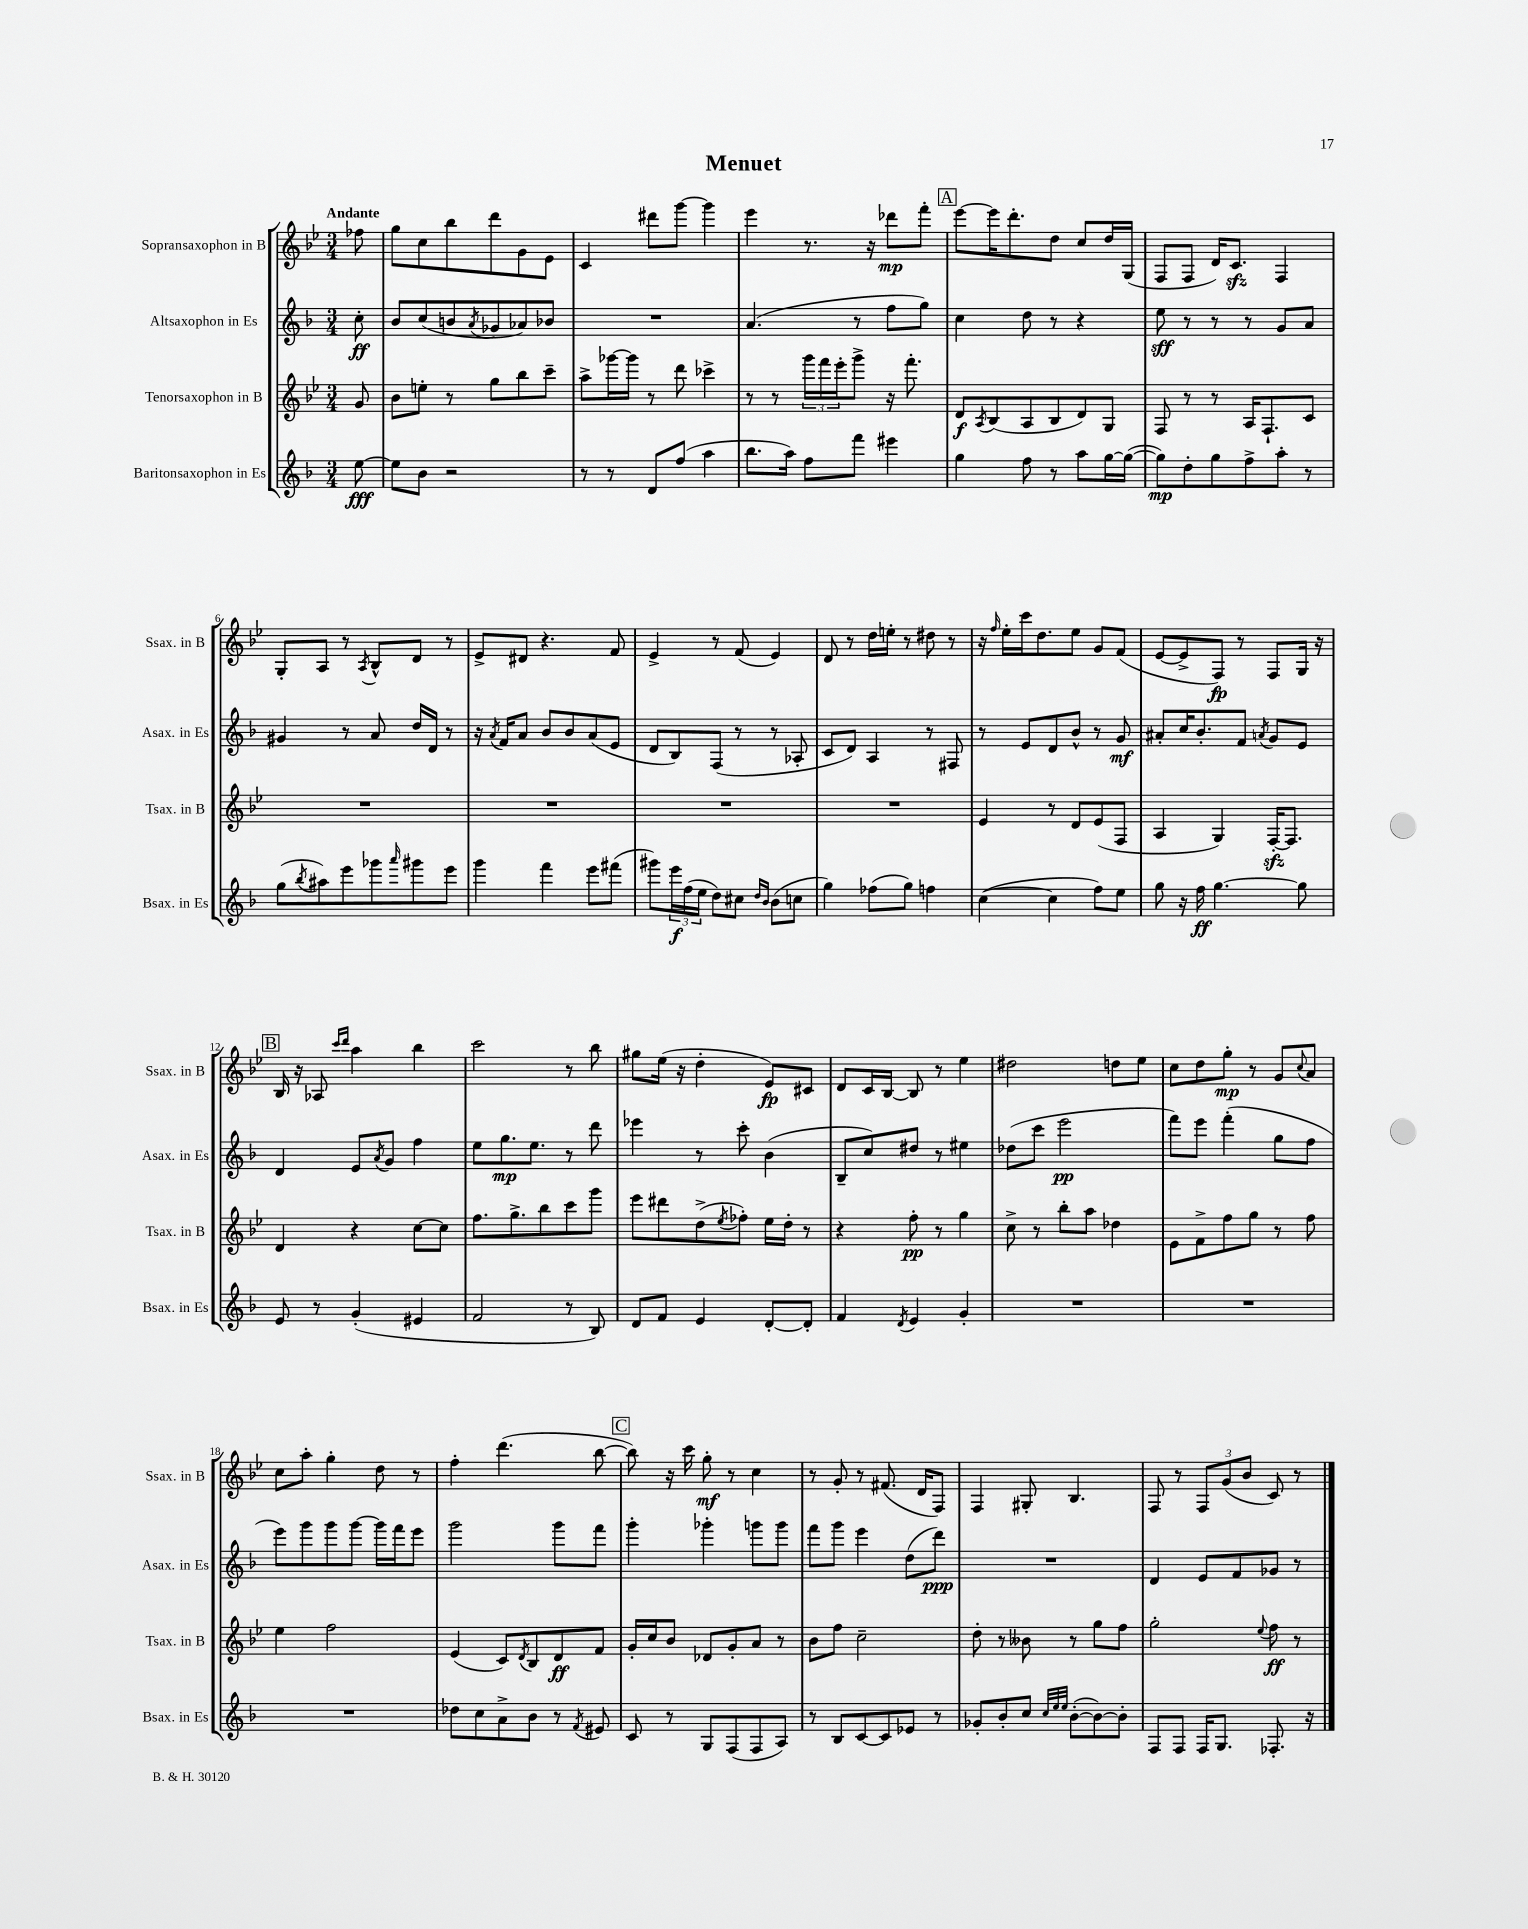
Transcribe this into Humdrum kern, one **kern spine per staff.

**kern	**dynam	**kern	**dynam	**kern	**dynam	**kern	**dynam
*part4	*part4	*part3	*part3	*part2	*part2	*part1	*part1
*staff4	*staff4	*staff3	*staff3	*staff2	*staff2	*staff1	*staff1
*I"Baritonsaxophon in Es	*	*I"Tenorsaxophon in B	*	*I"Altsaxophon in Es	*	*I"Sopransaxophon in B	*
*I'Bsax. in Es	*	*I'Tsax. in B	*	*I'Asax. in Es	*	*I'Ssax. in B	*
*clefG2	*	*clefG2	*	*clefG2	*	*clefG2	*
*k[b-]	*	*k[b-e-]	*	*k[b-]	*	*k[b-e-]	*
*M3/4	*	*M3/4	*	*M3/4	*	*M3/4	*
=	=	=	=	=	=	=	=
!	!	!	!	!	!	!LO:TX:a:B:t=Andante	!
[8ee\	fff	8g/	.	8cc'\	ff	8ff-X\	.
=1	=1	=1	=1	=1	=1	=1	=1
8ee\L]	.	8b-\L	.	8b-/L	.	8gg\L	.
8b-\J	.	8een'\J	.	(8cc/	.	8cc\	.
2r	.	8r	.	8bn/	.	8bb-\	.
.	.	.	.	8qa/	.	.	.
.	.	8gg\L	.	8g-X/	.	8ddd\	.
.	.	8bb-\	.	8a-X/)	.	8g\	.
.	.	8ccc~\J	.	8b-X/J	.	8e-\J	.
=2	=2	=2	=2	=2	=2	=2	=2
8r	.	8aa^\L	.	2.r	.	4c/	.
8r	.	[16ggg-X\L	.	.	.	.	.
.	.	16ggg-\JJ]	.	.	.	.	.
8d/L	.	8r	.	.	.	8ddd#X\L	.
(8ff/J	.	8ddd\	.	.	.	[8ggg\J	.
4aa\	.	4ccc-X^\	.	.	.	4ggg\]	.
=3	=3	=3	=3	=3	=3	=3	=3
8.bb-\L	.	8r	.	(4.a/	.	4eee-\	.
.	.	8r	.	.	.	.	.
16aa\Jk)	.	.	.	.	.	.	.
8ff\L	.	24ggg\LL	.	.	.	8.r	.
.	.	24fff\	.	.	.	.	.
.	.	24eee-'\J	.	.	.	.	.
8fff\J	.	8ggg^\J	.	8r	.	.	.
.	.	.	.	.	.	16r	.
4eee#X\	.	16r	.	8ff\L	.	8ddd-X\L	mp
.	.	8.fff'\	.	.	.	.	.
.	.	.	.	8gg\J)	.	8fff'\J	.
!!LO:REH:place=s1:t=A
=4	=4	=4	=4	=4	=4	=4	=4
4gg\	.	8d/L	f	4cc\	.	[8eee-\L	.
.	.	8qA/	.	.	.	.	.
.	.	(8B-/	.	.	.	16eee-\K]	.
.	.	.	.	.	.	8.ddd'\	.
8ff\	.	8A/	.	8dd\	.	.	.
8r	.	8B-/	.	8r	.	8dd\J	.
8aa\L	.	8d/)	.	4r	.	8cc/L	.
[16gg\L	.	8G/J	.	.	.	16dd/L	.
(16gg\JJ_	.	.	.	.	.	(16G/JJ	.
=5	=5	=5	=5	=5	=5	=5	=5
8gg\L])	mp	8F/	.	8ee\	sff	8F/L	.
8dd'\	.	8r	.	8r	.	8F/J	.
8gg\	.	8r	.	8r	.	16d/KL)	.
.	.	.	.	.	.	8.czz/J	.
8ff^\	.	16A/KL	.	8r	.	.	.
.	.	8.F`/	.	.	.	.	.
8aa'\J	.	.	.	8g/L	.	4F/	.
8r	.	8c/J	.	8a/J	.	.	.
!!LO:LB:g=z
=6	=6	=6	=6	=6	=6	=6	=6
(8gg\L	.	2.r	.	4g#X/	.	8G'/L	.
8qbb-/	.	.	.	.	.	.	.
8aa#X\)	.	.	.	.	.	8A/J	.
8eee\	.	.	.	8r	.	8r	.
.	.	.	.	.	.	8qA/	.
8ggg-X\	.	.	.	8a/	.	8B-^^/L	.
16qqaaa/	.	.	.	.	.	.	.
8ggg#X\	.	.	.	16dd/LL	.	8d/J	.
.	.	.	.	16d/JJ	.	.	.
8eee\J	.	.	.	8r	.	8r	.
=7	=7	=7	=7	=7	=7	=7	=7
4ggg\	.	2.r	.	16r	.	8e-^/L	.
.	.	.	.	8qa/	.	.	.
.	.	.	.	16f/KL	.	.	.
.	.	.	.	8a/J	.	8d#X/J	.
4fff\	.	.	.	8b-/L	.	4.r	.
.	.	.	.	8b-/	.	.	.
8eee\L	.	.	.	(8a/	.	.	.
(8fff#X\J	.	.	.	8e/J	.	8f/	.
=8	=8	=8	=8	=8	=8	=8	=8
8ggg#X\L)	.	2.r	.	8d/L	.	4e-^/	.
24eee\L	f	.	.	8B-/)	.	.	.
(24ff\	.	.	.	.	.	.	.
24ee\JJ	.	.	.	.	.	.	.
8dd\L)	.	.	.	(8F/J	.	8r	.
8cc#X\J	.	.	.	8r	.	(8f/	.
16qqdd/LL	.	.	.	.	.	.	.
16qqb-/JJ	.	.	.	.	.	.	.
(8b-\L	.	.	.	8r	.	4e-/)	.
8ccn\J	.	.	.	8A-X'/	.	.	.
=9	=9	=9	=9	=9	=9	=9	=9
4gg\)	.	2.r	.	8c/L	.	8d/	.
.	.	.	.	8d/J)	.	8r	.
(8ff-X\L	.	.	.	4A/	.	16dd\LL	.
.	.	.	.	.	.	16een'\JJ	.
8gg\J)	.	.	.	.	.	8r	.
4ffn\	.	.	.	8r	.	8dd#X\	.
.	.	.	.	8F#X/	.	8r	.
=10	=10	=10	=10	=10	=10	=10	=10
([4cc\	.	4e-/	.	8r	.	16r	.
.	.	.	.	.	.	16qqff/	.
.	.	.	.	.	.	16ee-'\LL	.
.	.	.	.	8e/L	.	16ccc\J	.
.	.	.	.	.	.	8.dd\	.
4cc\]	.	8r	.	8d/	.	.	.
.	.	8d/L	.	8b-^^/J	.	8ee-\J	.
8ff\L)	.	(8e-/	.	8r	.	8g/L	.
8ee\J	.	8F/J	.	8g/	mf	(8f/J	.
=11	=11	=11	=11	=11	=11	=11	=11
8gg\	.	4A/	.	8a#X'/L	.	[8e-/L	.
16r	.	.	.	16cc/K	.	8e-^/]	.
16ff\	ff	.	.	8.b-'/	.	.	.
[4.gg\	.	4G/)	.	.	.	8F/J)	fp
.	.	.	.	8f/J	.	8r	.
.	.	.	.	8qan/	.	.	.
.	.	[16Fzz'/KL	.	8g/L	.	8F/L	.
.	.	8.F/J]	.	.	.	.	.
8gg\]	.	.	.	8e/J	.	16G/Jk	.
.	.	.	.	.	.	16r	.
!!LO:LB:g=z
!!LO:REH:place=s1:t=B
=12	=12	=12	=12	=12	=12	=12	=12
8e/	.	4d/	.	4d/	.	16B-/	.
.	.	.	.	.	.	16r	.
8r	.	.	.	.	.	8A-X/	.
.	.	.	.	.	.	16qqccc/LL	.
.	.	.	.	.	.	16qqddd/JJ	.
(4g'/	.	4r	.	8e/L	.	4aa\	.
.	.	.	.	8qa/	.	.	.
.	.	.	.	8g/J	.	.	.
4e#X/	.	[8cc\L	.	4ff\	.	4bb-\	.
.	.	8cc\J]	.	.	.	.	.
=13	=13	=13	=13	=13	=13	=13	=13
2f/	.	8.ff\L	.	8ee\L	.	2ccc\	.
.	.	.	.	8.gg\	mp	.	.
.	.	8.gg^\	.	.	.	.	.
.	.	.	.	8.ee\J	.	.	.
.	.	8bb-\	.	.	.	.	.
8r	.	8ccc\	.	8r	.	8r	.
8B-/)	.	8ggg\J	.	8ddd\	.	8bb-\	.
=14	=14	=14	=14	=14	=14	=14	=14
8d/L	.	8eee-\L	.	4eee-X\	.	8gg#X\L	.
8f/J	.	8ddd#X\	.	.	.	(16ee-\Jk	.
.	.	.	.	.	.	16r	.
4e/	.	(8dd^\	.	8r	.	4dd'\	.
.	.	8qee-/	.	.	.	.	.
.	.	8ff-X'\J)	.	8ccc'\	.	.	.
[8d'/L	.	16ee-\LL	.	(4b-\	.	8e-/L)	fp
.	.	16dd'\JJ	.	.	.	.	.
8d'/J]	.	8r	.	.	.	8c#X/J	.
=15	=15	=15	=15	=15	=15	=15	=15
4f/	.	4r	.	8B-~/L	.	8d/L	.
.	.	.	.	8cc/)	.	16c/L	.
.	.	.	.	.	.	[16B-/JJ	.
8qd/	.	.	.	.	.	.	.
4e/	.	8ff'\	pp	8dd#X/J	.	8B-/]	.
.	.	8r	.	8r	.	8r	.
4g'/	.	4gg\	.	4ee#X\	.	4ee-\	.
=16	=16	=16	=16	=16	=16	=16	=16
2.r	.	8cc^\	.	(8dd-X\L	.	2dd#X\	.
.	.	8r	.	8ccc\J	.	.	.
.	.	8bb-'\L	.	2eee\	pp	.	.
.	.	8aa\J	.	.	.	.	.
.	.	4dd-X\	.	.	.	8ddn\L	.
.	.	.	.	.	.	8ee-\J	.
=17	=17	=17	=17	=17	=17	=17	=17
2.r	.	8e-\L	.	8fff\L)	.	8cc\L	.
.	.	8f^\	.	8eee\J	.	8dd\	.
.	.	8ff\	.	(4fff'\	.	8gg'\J	mp
.	.	8gg\J	.	.	.	8r	.
.	.	8r	.	8gg\L	.	8g/L	.
.	.	.	.	.	.	8qqcc/	.
.	.	8ff\	.	8ff\J	.	8a/J	.
!!LO:LB:g=z
=18	=18	=18	=18	=18	=18	=18	=18
2.r	.	4ee-\	.	8eee\L)	.	8cc\L	.
.	.	.	.	8ggg\	.	8aa'\J	.
.	.	2ff\	.	8ggg\	.	4gg'\	.
.	.	.	.	[8ggg\J	.	.	.
.	.	.	.	16ggg\LL]	.	8dd\	.
.	.	.	.	16fff\J	.	.	.
.	.	.	.	8eee\J	.	8r	.
=19	=19	=19	=19	=19	=19	=19	=19
8dd-X\L	.	(4e-/	.	2ggg\	.	4ff'\	.
8cc\	.	.	.	.	.	.	.
8a^\	.	8c/L)	.	.	.	(4.ddd\	.
.	.	8qd/	.	.	.	.	.
8b-\J	.	8B-/	.	.	.	.	.
8r	.	8d/	ff	8ggg\L	.	.	.
8qf/	.	.	.	.	.	.	.
8e#X/	.	8f/J	.	8fff\J	.	[8bb-\	.
!!LO:REH:place=s1:t=C
=20	=20	=20	=20	=20	=20	=20	=20
8c/	.	16g'/LL	.	4ggg'\	.	8bb-\])	.
.	.	16cc/J	.	.	.	.	.
8r	.	8b-/J	.	.	.	16r	.
.	.	.	.	.	.	16ccc\	.
8G/L	.	8d-X/L	.	4ggg-X'\	.	8gg'\	mf
(8F/	.	8g'/	.	.	.	8r	.
8F/	.	8a/J	.	8gggn\L	.	4cc\	.
8A/J)	.	8r	.	8ggg\J	.	.	.
=21	=21	=21	=21	=21	=21	=21	=21
8r	.	8b-\L	.	8fff\L	.	8r	.
8B-/L	.	8ff\J	.	8ggg\J	.	8g'/	.
[8c/	.	2cc~\	.	4eee\	.	8r	.
8c/]	.	.	.	.	.	(8.f#X/	.
8e-X/J	.	.	.	(8dd\L	.	.	.
.	.	.	.	.	.	16d/KL	.
8r	.	.	.	8ddd\J)	ppp	8F/J)	.
=22	=22	=22	=22	=22	=22	=22	=22
8g-X'/L	.	8dd'\	.	2.r	.	4F/	.
8b-'/	.	8r	.	.	.	.	.
8cc/J	.	8b--X\	.	.	.	8G#X'/	.
32qqcc/LLL	.	.	.	.	.	.	.
32qqee/	.	.	.	.	.	.	.
32qqee/JJJ	.	.	.	.	.	.	.
([8b-'\L	.	8r	.	.	.	4.B-/	.
8b-\_)	.	8gg\L	.	.	.	.	.
8b-'\J]	.	8ff\J	.	.	.	.	.
=23	=23	=23	=23	=23	=23	=23	=23
8F/L	.	2gg'\	.	4d/	.	8F/	.
8F/J	.	.	.	.	.	8r	.
16F/KL	.	.	.	8e/L	.	12F/L	.
8.G/J	.	.	.	.	.	.	.
.	.	.	.	.	.	(12g/	.
.	.	.	.	8f/	.	.	.
.	.	.	.	.	.	12b-/J	.
.	.	8qqee-/	.	.	.	.	.
8.F-X'/	.	8ff\	ff	8g-X/J	.	8c/)	.
.	.	8r	.	8r	.	8r	.
16r	.	.	.	.	.	.	.
==	==	==	==	==	==	==	==
*-	*-	*-	*-	*-	*-	*-	*-
